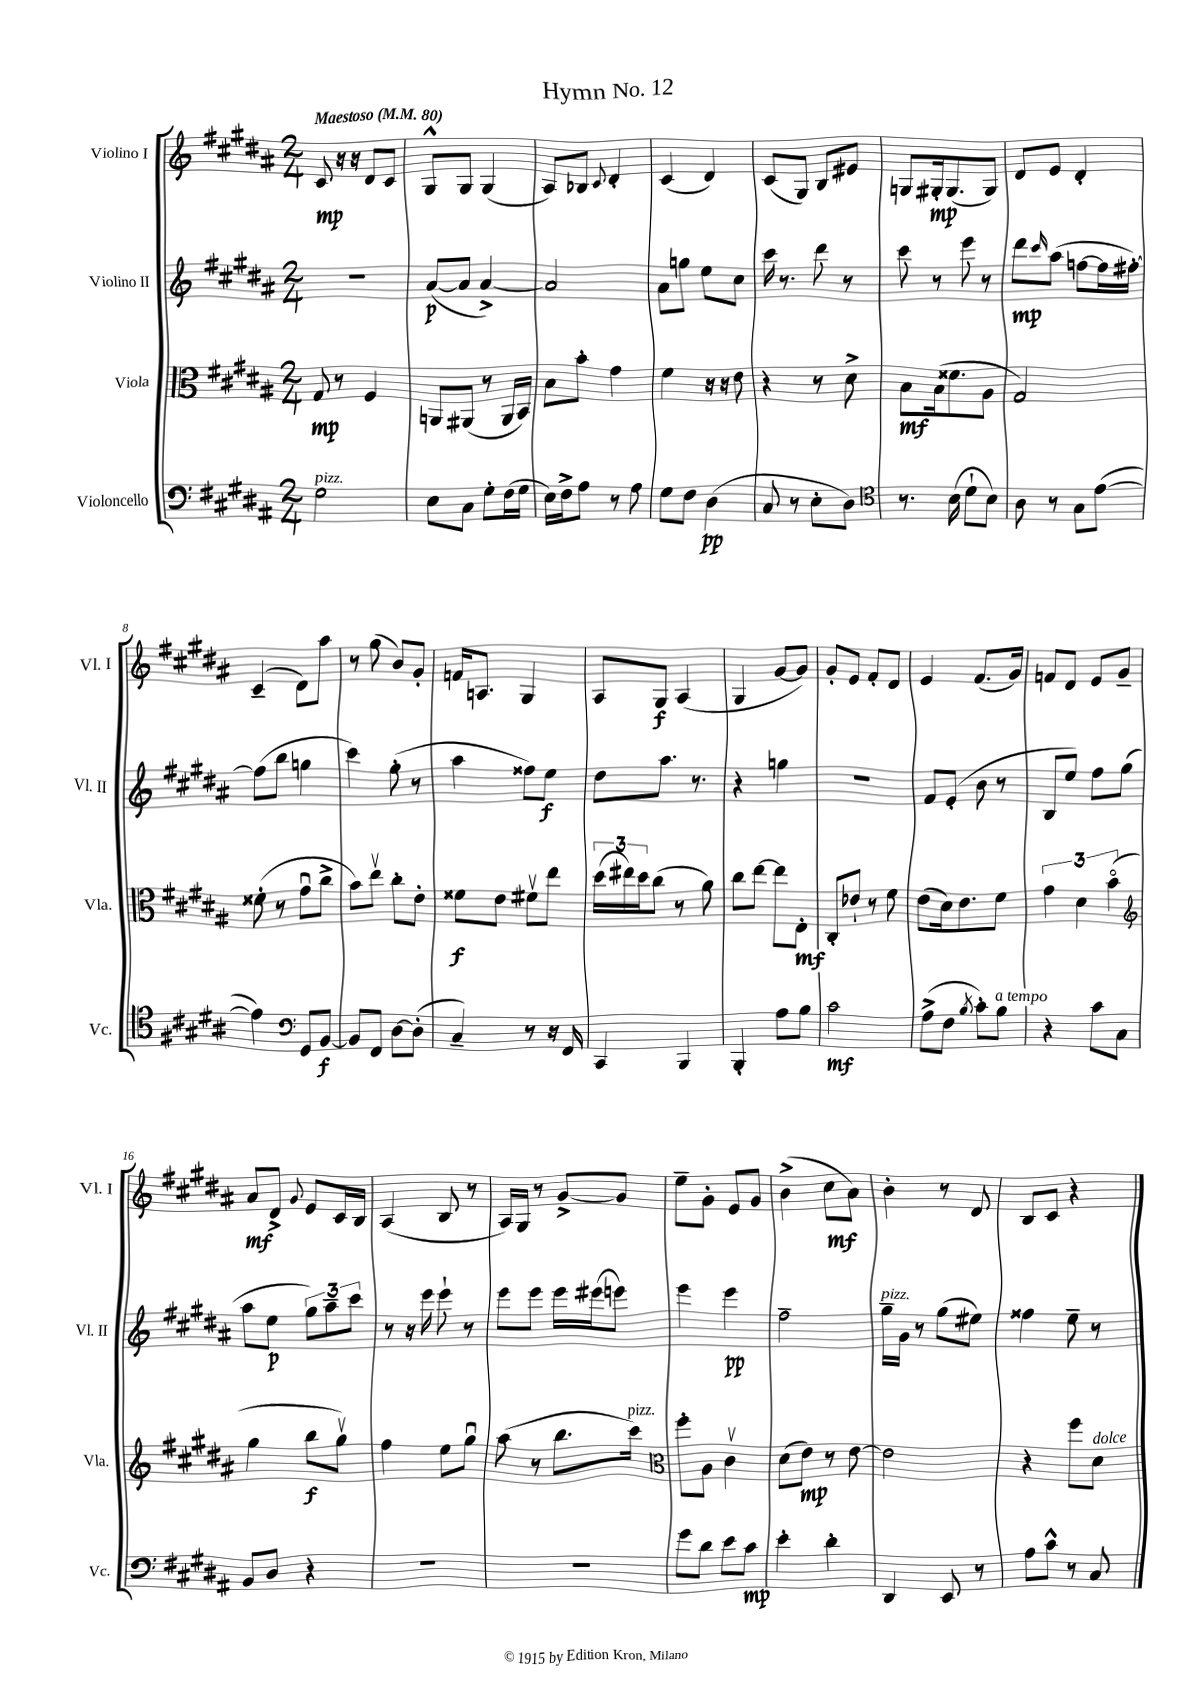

**kern	**dynam	**kern	**dynam	**kern	**dynam	**kern	**dynam
*part4	*part4	*part3	*part3	*part2	*part2	*part1	*part1
*staff4	*staff4	*staff3	*staff3	*staff2	*staff2	*staff1	*staff1
*I"Violoncello	*	*I"Viola	*	*I"Violino II	*	*I"Violino I	*
*I'Vc.	*	*I'Vla.	*	*I'Vl. II	*	*I'Vl. I	*
*clefF4	*	*clefC3	*	*clefG2	*	*clefG2	*
*k[f#c#g#d#a#]	*	*k[f#c#g#d#a#]	*	*k[f#c#g#d#a#]	*	*k[f#c#g#d#a#]	*
*M2/4	*	*M2/4	*	*M2/4	*	*M2/4	*
*MM80	*	*MM80	*	*MM80	*	*MM80	*
=1	=1	=1	=1	=1	=1	=1	=1
!	!	!	!	!	!	!LO:TX:a:B:t=Maestoso	!
!LO:TX:a:i:t=pizz.	!	!	!	!	!	!	!
2G#\	.	8G#/	mp	2r	.	8c#/	mp
.	.	8r	.	.	.	16r	.
.	.	.	.	.	.	16r	.
.	.	4F#/	.	.	.	8d#/L	.
.	.	.	.	.	.	8c#/J	.
=2	=2	=2	=2	=2	=2	=2	=2
8E\L	.	8AAn/L	.	([8a#/L	p	8G#^^/L	.
8C#\J	.	(8AA#X/J	.	8a#/J]	.	8G#/J	.
8G#'\L	.	8r	.	[4a#^/)	.	(4G#/	.
(16F#\L	.	16AA#/LL	.	.	.	.	.
16G#\JJ	.	16BB/JJ)	.	.	.	.	.
=3	=3	=3	=3	=3	=3	=3	=3
16E\LL)	.	8B\L	.	2a#/]	.	8A#/L)	.
16F#^\J	.	.	.	.	.	.	.
8A#\J	.	8b'\J	.	.	.	8B-X/J	.
.	.	.	.	.	.	8qqc#/	.
8r	.	4g#\	.	.	.	4d#'/	.
8A#\	.	.	.	.	.	.	.
=4	=4	=4	=4	=4	=4	=4	=4
8G#\L	.	4f#\	.	8a#\L	.	(4c#/	.
8F#\J	.	.	.	8ggn\J	.	.	.
(4D#\	pp	16r	.	8ee\L	.	4d#/)	.
.	.	16r	.	.	.	.	.
.	.	8e\	.	8cc#\J	.	.	.
=5	=5	=5	=5	=5	=5	=5	=5
8C#/	.	4r	.	16ccc#\	.	(8c#/L	.
.	.	.	.	8.r	.	.	.
8r	.	.	.	.	.	8G#/J)	.
8E'\L	.	8r	.	8ddd#\	.	8B/L	.
8D#\J)	.	8d#^\	.	8r	.	8e#X/J	.
=6	=6	=6	=6	=6	=6	=6	=6
*clefC4	*	*	*	*	*	*	*
8.r	.	8B\L	mf	8ccc#\	.	8Gn/L	.
.	.	(16B\k	.	8r	.	16G#X'/k	mp
(16B\	.	8.f##X\	.	.	.	(8.G#/	.
8d#`\L	.	.	.	8eee\	.	.	.
8B\J)	.	8A#\J	.	8r	.	8G#/J)	.
=7	=7	=7	=7	=7	=7	=7	=7
8A#\	.	2G#/)	.	8ddd#\L	mp	8d#/L	.
.	.	.	.	16qqccc#/	.	.	.
8r	.	.	.	(8aa#\J	.	8e/J	.
8G#\L	.	.	.	[8ffn\L	.	4d#'/	.
([8e\J	.	.	.	16ff\L]	.	.	.
.	.	.	.	[16ff#X'\JJ)	.	.	.
!!LO:LB:g=z
=8	=8	=8	=8	=8	=8	=8	=8
4e\])	.	(8f##X'\	.	(8ff#\L]	.	(4c#~/	.
.	.	8r	.	8bb\J	.	.	.
*clefF4	*	*	*	*	*	*	*
8GG#/L	.	8g#u\L	.	4ggn\	.	8d#\L)	.
[8BB/J	f	8cc#^\J	.	.	.	8aa#\J	.
=9	=9	=9	=9	=9	=9	=9	=9
8BB/L]	.	8b\L)	.	4ccc#\)	.	8r	.
8FF#/J	.	8eev\J	.	.	.	(8gg#\	.
[8D#\L	.	8cc#'\L	.	(8gg#'\	.	8b/L)	.
(8D#'\J]	.	8e'\J	.	8r	.	8g#'/J	.
=10	=10	=10	=10	=10	=10	=10	=10
4C#~/)	.	8f##X\L	f	4aa#\	.	16fn/KL	.
.	.	.	.	.	.	8.An/J	.
.	.	8e\J	.	.	.	.	.
8r	.	8f#Xv\L	.	8ff##X\L)	.	4G#/	.
16r	.	8ee\J	.	8ee\J	f	.	.
16FF#/	.	.	.	.	.	.	.
=11	=11	=11	=11	=11	=11	=11	=11
4CC#/	.	(24dd#\LL	.	8dd#\L	.	8A#/L	.
.	.	24ee#X\)	.	.	.	.	.
.	.	24dd#\J	.	.	.	.	.
.	.	(8cc#\J	.	8.aa#\J	.	8G#/J	f
4BBB/	.	8r	.	.	.	(4A#/	.
.	.	.	.	8.r	.	.	.
.	.	8a#\)	.	.	.	.	.
=12	=12	=12	=12	=12	=12	=12	=12
4BBB'/	.	8cc#\L	.	4r	.	4G#/	.
.	.	[8ee\J	.	.	.	.	.
8A#\L	.	8ee\L]	.	4ggn\	.	[8g#/L	.
8B\J	.	8E'\J	mf	.	.	8g#/J])	.
=13	=13	=13	=13	=13	=13	=13	=13
2c#\	mf	8C#'/L	.	2r	.	8g#'/L	.
.	.	8e-X`/J	.	.	.	8e/J	.
.	.	8r	.	.	.	8f#'/L	.
.	.	8f#\	.	.	.	8d#/J	.
=14	=14	=14	=14	=14	=14	=14	=14
(8A#^\L	.	(8e\L	.	8f#/L	.	4e/	.
8F#\J	.	16d#\k)	.	(8e'/J	.	.	.
.	.	8.e\	.	.	.	.	.
8qB/	.	.	.	.	.	.	.
8c#'\L)	.	.	.	8b\	.	(8.f#/L	.
!LO:TX:a:i:t=a tempo	!	!	!	!	!	!	!
8B\J	.	8f#\J	.	8r	.	.	.
.	.	.	.	.	.	16g#/Jk)	.
=15	=15	=15	=15	=15	=15	=15	=15
4r	.	6g#\	.	8B/L	.	8fn/L	.
.	.	.	.	8ee/J)	.	8d#/J	.
.	.	6d#\	.	.	.	.	.
8c#\L	.	.	.	8ff#\L	.	8e/L	.
.	.	(6b\	.	.	.	.	.
8C#\J	.	.	.	(8gg#\J	.	8g#~/J	.
!!LO:LB:g=z
=16	=16	=16	=16	=16	=16	=16	=16
*	*	*clefG2	*	*	*	*	*
8BB/L	.	4gg#\	.	8aa#\L	.	8a#/L	mf
8D#/J	.	.	.	8ee\J	p	8d#^/J	.
.	.	.	.	.	.	8qqg#/	.
4r	.	8bb\L	f	12gg#\L)	.	8e/L	.
.	.	.	.	12aa#~\	.	.	.
.	.	8gg#v\J)	.	.	.	16c#/L	.
.	.	.	.	12ccc#\J	.	.	.
.	.	.	.	.	.	16B/JJ	.
=17	=17	=17	=17	=17	=17	=17	=17
2r	.	4ff#\	.	8r	.	(4A#/	.
.	.	.	.	16r	.	.	.
.	.	.	.	16eee\	.	.	.
.	.	8ee\L	.	8eee`\	.	8B/	.
.	.	8gg#u\J	.	8r	.	8r	.
=18	=18	=18	=18	=18	=18	=18	=18
2r	.	(8aa#\	.	8eee\L	.	16A#/LL)	.
.	.	.	.	.	.	16G#/JJ	.
.	.	8r	.	8eee\J	.	8r	.
.	.	8.bb\L	.	16eee\LL	.	[8g#^/L	.
.	.	.	.	(16eee#X\J	.	.	.
.	.	.	.	8eeen\J)	.	8g#/J]	.
!	!	!LO:TX:a:i:t=pizz.	!	!	!	!	!
.	.	16ccc#\Jk)	.	.	.	.	.
=19	=19	=19	=19	=19	=19	=19	=19
*	*	*clefC3	*	*	*	*	*
8g#\L	.	8ff#'\L	.	4eee\	.	8ee~\L	.
8d#\J	.	8A#\J	.	.	.	8g#'\J	.
8e\L	.	4c#v\	.	4eee\	pp	8e/L	.
8c#\J	mp	.	.	.	.	8g#/J	.
=20	=20	=20	=20	=20	=20	=20	=20
4e'\	.	(8d#\L	.	2ff#~\	.	(4b^\	.
.	.	8e\J)	mp	.	.	.	.
4d#'\	.	8r	.	.	.	8cc#\L	mf
.	.	[8e\	.	.	.	8a#\J)	.
=21	=21	=21	=21	=21	=21	=21	=21
!	!	!	!	!LO:TX:a:i:t=pizz.	!	!	!
4DD#/	.	2e\]	.	16gg#~\LL	.	4b'\	.
.	.	.	.	16g#\JJ	.	.	.
.	.	.	.	8r	.	.	.
8EE/	.	.	.	(8gg#\L	.	8r	.
8r	.	.	.	8ee#X\J)	.	8d#/	.
=22	=22	=22	=22	=22	=22	=22	=22
8A#\L	.	4r	.	4ff##X\	.	8B/L	.
8c#^^\J	.	.	.	.	.	8c#/J	.
8r	.	8ff#\L	.	8ee~\	.	4r	.
!	!	!LO:TX:a:i:t=dolce	!	!	!	!	!
8C#/	.	8d#\J	.	8r	.	.	.
==	==	==	==	==	==	==	==
*-	*-	*-	*-	*-	*-	*-	*-
